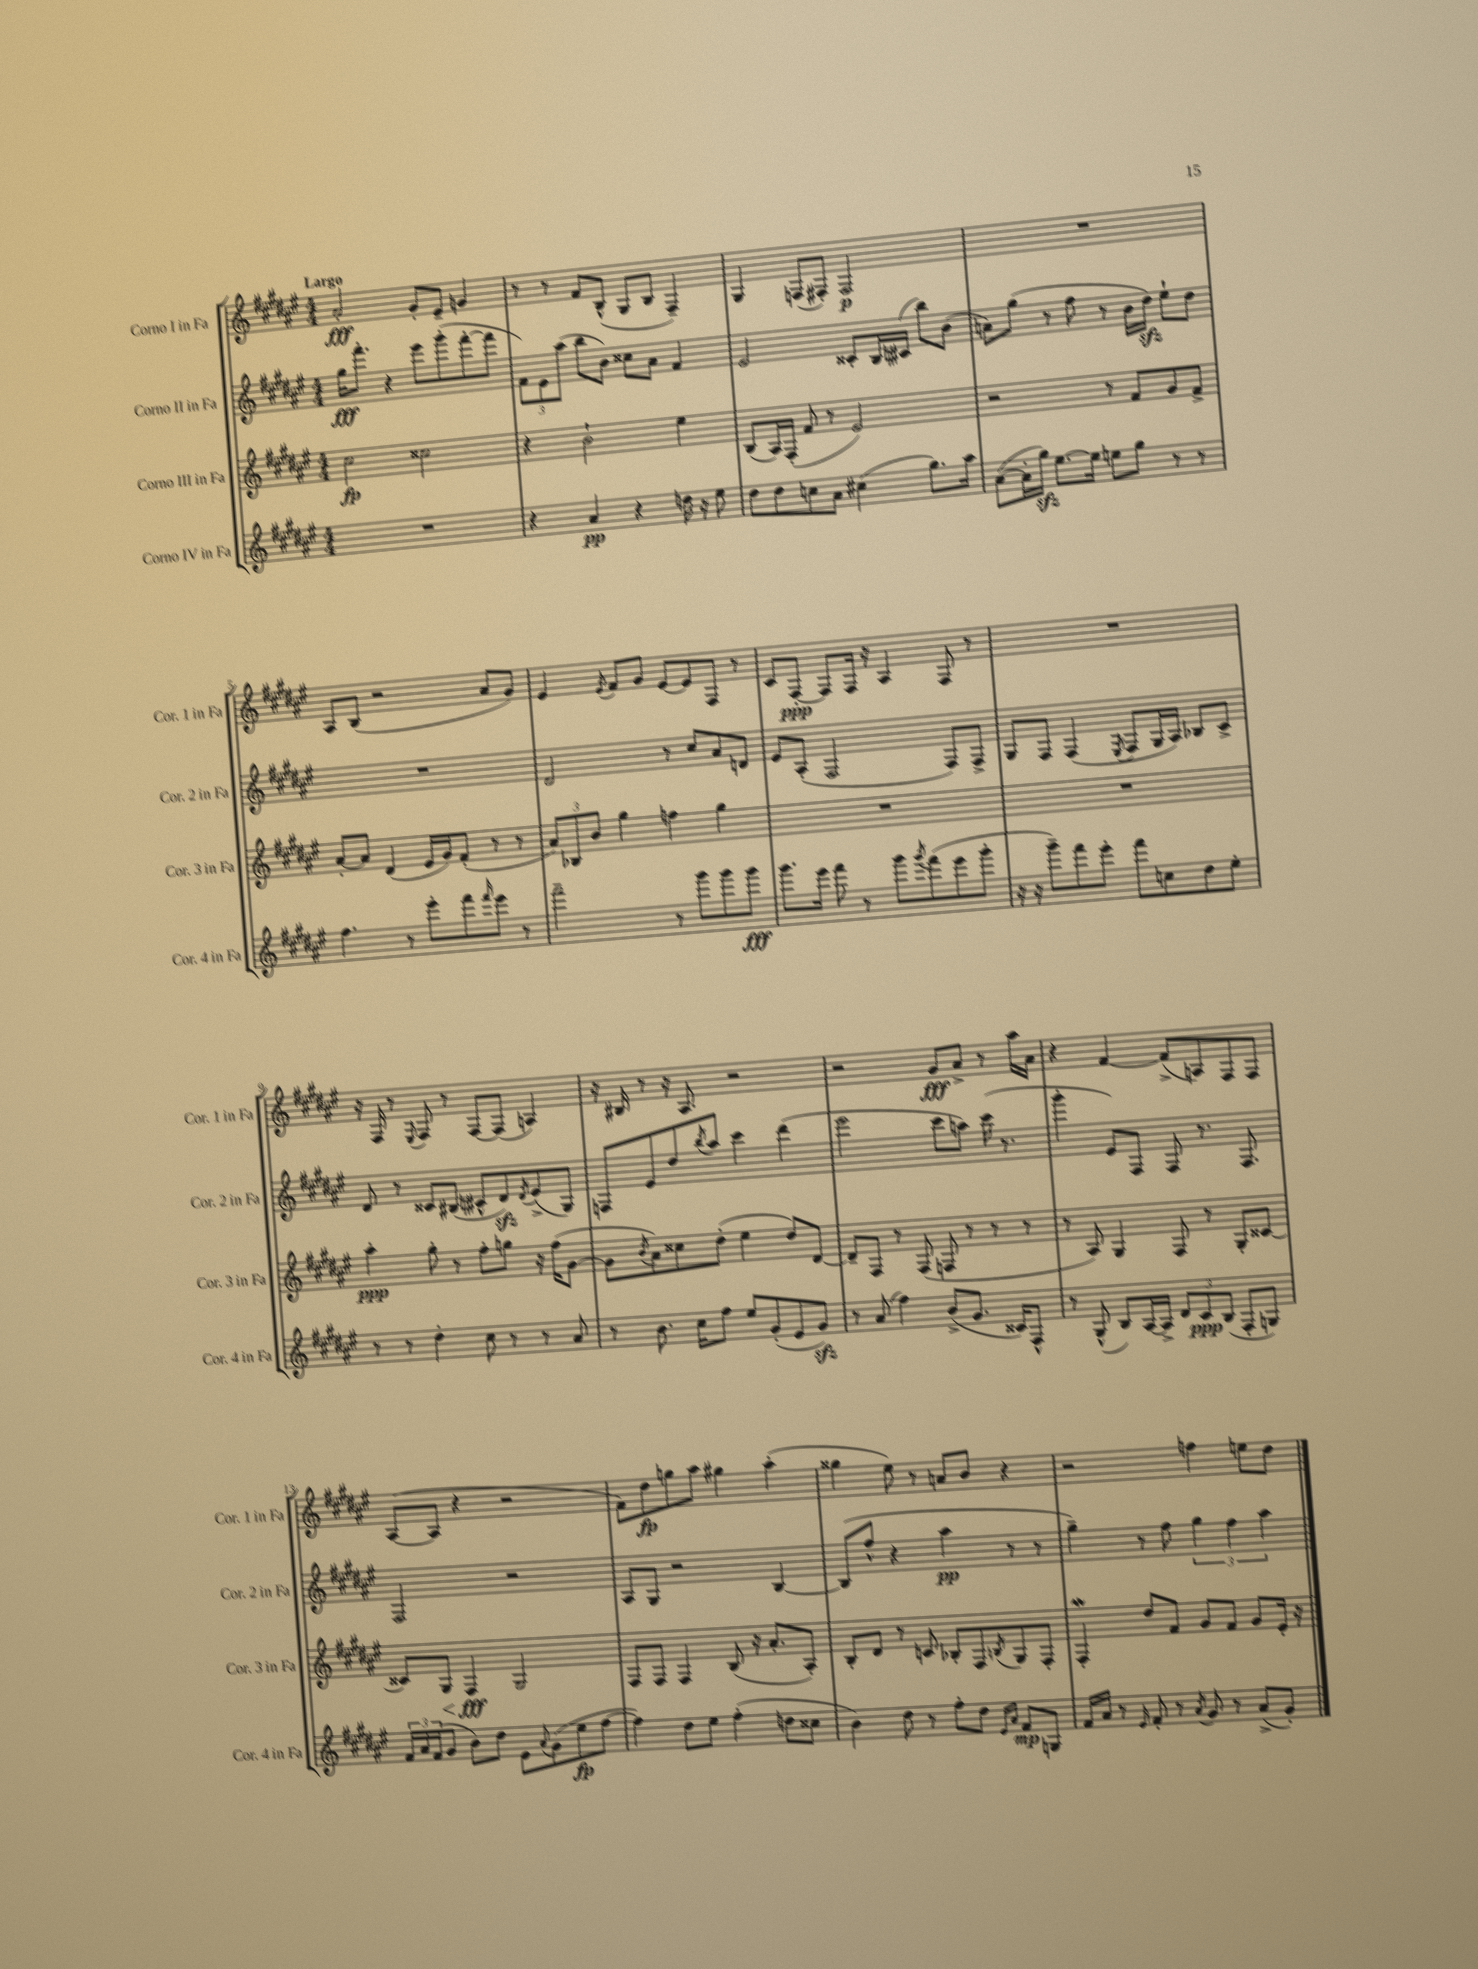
<<
\new StaffGroup <<
\new Staff = "s0" \with { instrumentName = "Corno I in Fa" shortInstrumentName = "Cor. 1 in Fa" } {
    \clef treble \key fis \major \numericTimeSignature \time 4/4 \tempo "Largo"
    ais'2-.\fff gis'8-. eis'8-- g'4 |
    r8 r8 fis'8 b8-^( gis8 b8 fis4--) |
    gis4 f8( fis8-.) fis2\p |
    R1 |
    ais8 b8( r2 ais'8 gis'8) |
    eis'4 \acciaccatura { eis'8 } fis'8 gis'8 eis'8~ eis'8 fis8 r8 |
    cis'8 fis8~-.\ppp fis8 fis16 r16 ais4 fis8 r8 |
    R1 |
    r16 fis16 r8 \appoggiatura { eis8 } fis8 r8 fis8~ fis8( a4) |
    r16 bis16 r8 r16 ais8. r2 |
    r2 gis'8\fff ais'8-> r8 ais''16 ais'16 |
    r4 fis'4~ fis'8->( a8) fis8 fis8 |
    ais8~( ais8 r4 r2 |
    fis'8) dis''8\fp g''8 ais''8 gis''4 ais''4-.( |
    gisis''4 eis''8) r8 a'8 b'8 r4 |
    r2 f''4 e''8 dis''8 \bar "|." |
}
\new Staff = "s1" \with { instrumentName = "Corno II in Fa" shortInstrumentName = "Cor. 2 in Fa" } {
    \clef treble \key fis \major \numericTimeSignature \time 4/4
    gis''16\fff fis'''8.-. r4 eis'''8 gis'''8-.( fis'''8~-. fis'''8 |
    \tuplet 3/2 { fis'8) eis'8 ais''8( } b''8 b'8) cisis''8 ais'8 fis'4 |
    eis'2 cisis'8-. b16 cis'16( b''8) b'8( |
    a'8) gis''8( r8 fis''8 r8 b'16 dis''16\sfz) eis''8-! dis''8 |
    R1 |
    dis'2 r8 cis''8 ais'8 d'8 |
    eis'8 ais8-.( fis2 fis8) fis8-> |
    gis8 fis8 fis4( \acciaccatura { eis8 } fis8 gis16 ais16) bes8 cis'8-> |
    dis'8 r8 cisis'8 bis8( cis'8-^ dis'8\sfz) \acciaccatura { dis'8 } eis'8->( gis8) |
    f8 eis'8 dis''8 \acciaccatura { b''8 } ais''8 cis'''4 dis'''4( |
    eis'''2 cis'''8 a''8) cis'''16( r8. |
    gis'''4-. eis'8) fis8 fis8 r8. fis8. |
    fis2 r2 |
    ais8 gis8 r2 b4~ |
    b8( fis''8-^ r4 ais''4\pp r8 r8 |
    gis''4--) r8 fis''8 \tuplet 3/2 { gis''4 fis''4 ais''4 } \bar "|." |
}
\new Staff = "s2" \with { instrumentName = "Corno III in Fa" shortInstrumentName = "Cor. 3 in Fa" } {
    \clef treble \key fis \major \numericTimeSignature \time 4/4
    cis''2\fp cisis''2 |
    r4 b'2-! eis''4 |
    b8( ais16) fis16-.( fis'8 r8 eis'2) |
    r2 r8 fis'8 gis'8 fis'8-> |
    ais'8~-. ais'8 dis'4( eis'16 gis'16) fis'8-.( r8 r8 |
    \tuplet 3/2 { ais'8) bes8 b'8 } gis''4 f''4 gis''4 |
    R1 |
    R1 |
    ais''4-.\ppp gis''8-. r8 fis''8-. g''8 r16 fis''16( gis'8~ |
    gis'8 \acciaccatura { b'8 } ais'8) cisis''8 dis''8-.( eis''4 dis''8) dis'8~ |
    dis'8-- fis8 r8 fis8( f8 r8 r8 r8 |
    r8 ais8) gis4 fis8 r8 gis8-. cisis'8~ |
    cisis'8 gis8\< fis4\fff\! gis2 |
    fis8 fis8 fis4 b8( r16 ais'8.-. ais8-.) |
    b8-. dis'8 r8 c'8 bes8-. fis8 \acciaccatura { b8 } gis8 fis8-. |
    fis4-.\mordent dis''8 fis'8 gis'8 fis'8 gis'8 eis'16-. r16 \bar "|." |
}
\new Staff = "s3" \with { instrumentName = "Corno IV in Fa" shortInstrumentName = "Cor. 4 in Fa" } {
    \clef treble \key fis \major \numericTimeSignature \time 4/4
    R1 |
    r4 ais'4\pp r4 d''16 r16 eis''8 |
    dis''8 dis''8 c''8 ais'8 cis''4( gis''8.) ais''16 |
    ais'8~( ais'16-. gis''16\sfz) eis''8.~ eis''16 e''8 gis''8 r8 r8 |
    fis''4. r8 eis'''8-. fis'''8 \grace { fis'''16 } eis'''8 r8 |
    fis'''2-- r8 gis'''8 gis'''8 gis'''8\fff |
    gis'''8. eis'''16 fis'''8 r8 gis'''8 \acciaccatura { gis'''8 } fis'''8( eis'''8 gis'''8-. |
    r16 r16 gis'''8--) fis'''8 eis'''8-. fis'''8 c''8 dis''8 eis''8-. |
    r8 r8 dis''4-. cis''8 r8 r8 ais'8 |
    r8 b'8. cis''16 fis''8 eis''8 gis'8-.( eis'8 gis'8\sfz) |
    r8 ais'8( fis''4) b'8->( gis'8. cisis'16) fis8-^ |
    r8 gis8-^( b8) ais16~ ais16-> \tuplet 3/2 { dis'8 cis'8\ppp b8( } fis8-. g8) |
    \tuplet 3/2 { fis'16 ais'16 fis'16( } gis'8 b'8) dis''8 eis'8 \appoggiatura { ais'8 } gis'8( eis''8\fp fis''8~ |
    fis''4) dis''8 eis''8 fis''4-.( d''8 cisis''8 |
    b'4) dis''8 r8 fis''8-. dis''8 \grace { eis'16 ais'16 } fis'8\mp g8 |
    fis'16 ais'16 r8 \grace { eis'16 } fis'8-. r8 \acciaccatura { ais'8 } gis'8 r8 ais'8->( gis'8-.) \bar "|." |
}
>>
>>
